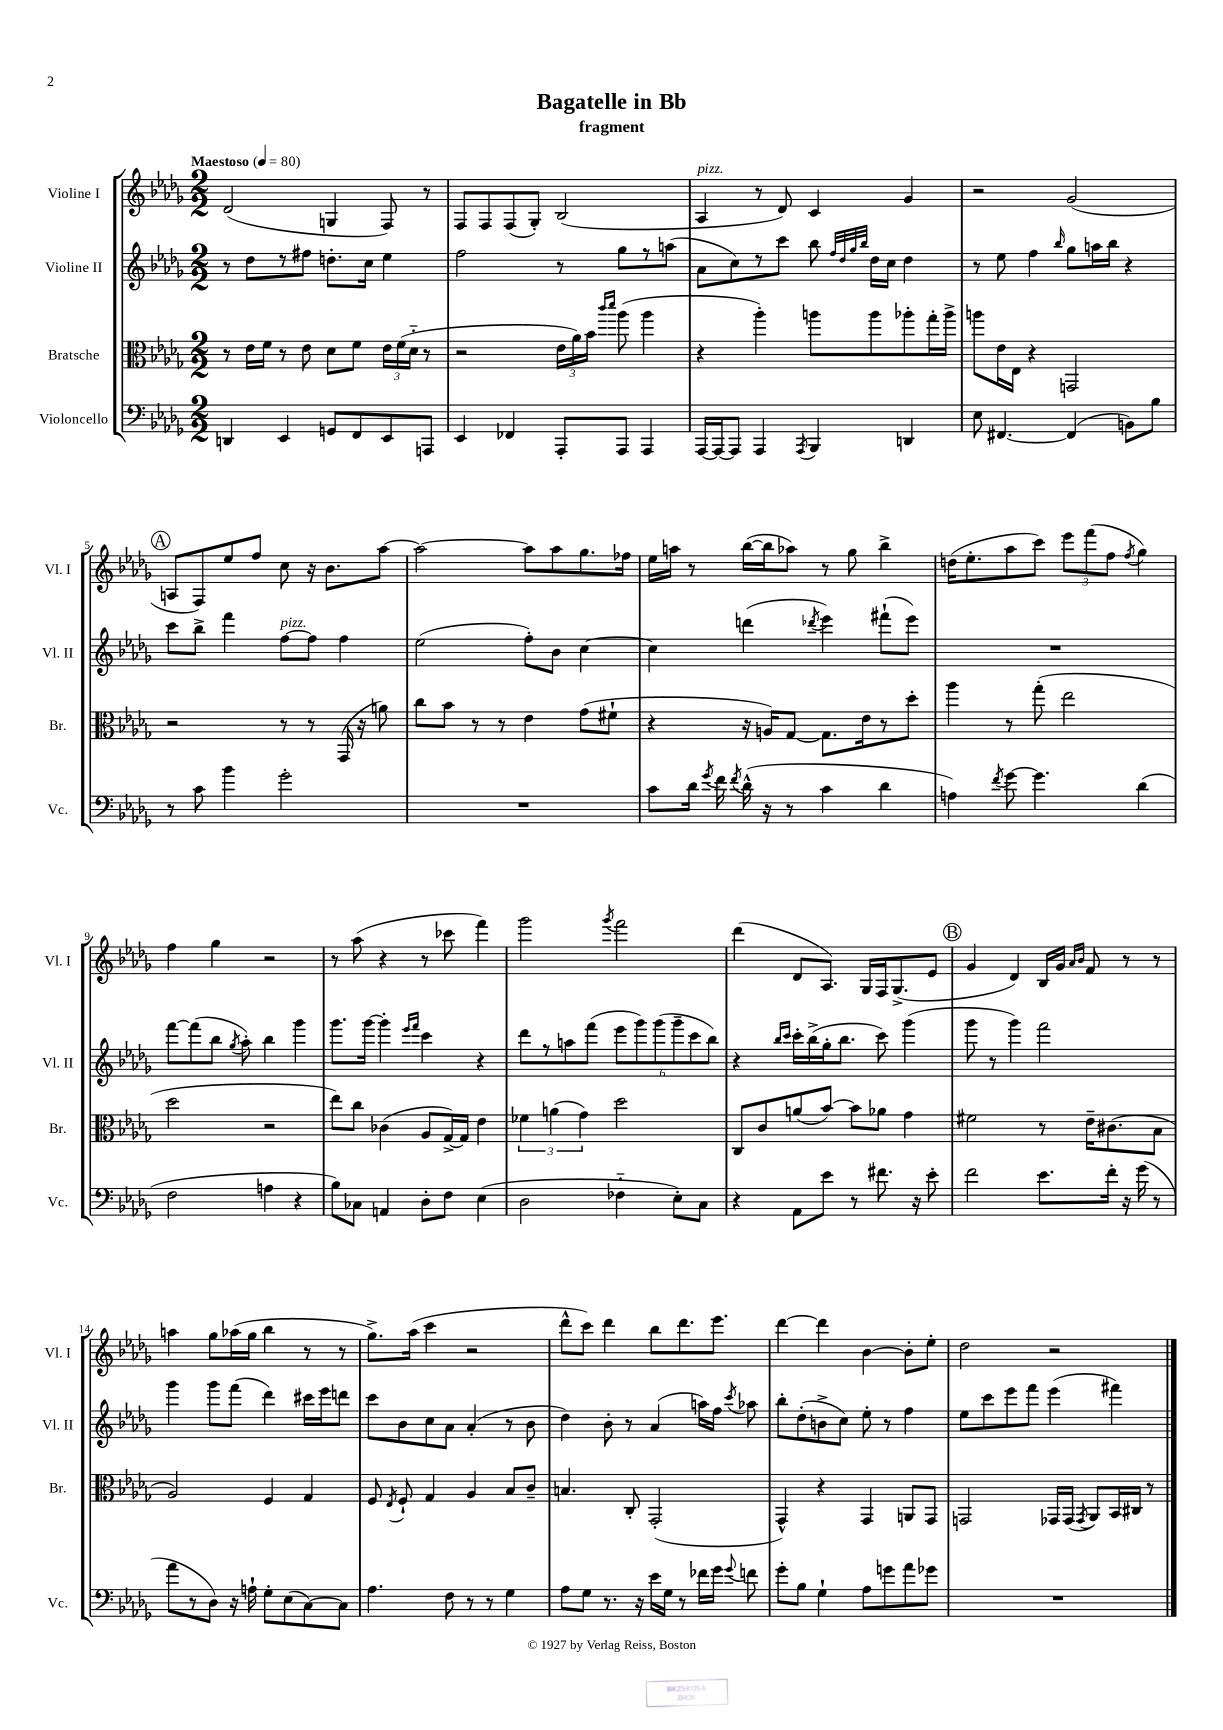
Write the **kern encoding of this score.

**kern	**kern	**kern	**kern
*staff4	*staff3	*staff2	*staff1
*clefF4	*clefC3	*clefG2	*clefG2
*k[b-e-a-d-g-]	*k[b-e-a-d-g-]	*k[b-e-a-d-g-]	*k[b-e-a-d-g-]
*M2/2	*M2/2	*M2/2	*M2/2
*MM80	*MM80	*MM80	*MM80
4DD	8r	8r	(2d-
.	16e-	8dd-	.
.	16f	.	.
4EE-	8r	8r	.
.	8e-	8ff#	.
8GG	8d-	8.dd'	4G
8FF	8f	.	.
.	.	16cc	.
8EE-	24e-	4ee-	8F)
.	(24f	.	.
.	24d-'~	.	.
8AAA	8r	.	8r
=	=	=	=
4EE-	2r	2ff	8F
.	.	.	8F
4FF-	.	.	(8F
.	.	.	8G-')
8AAA-'	24e-	8r	(2B-
.	24a-)	.	.
.	24b-	.	.
.	16qqccc	.	.
.	16qqddd-	.	.
8AAA-	(8aa-	8gg-	.
4AAA-	4aa-	8r	.
.	.	(8aa	.
=	=	=	=
[16AAA-	4r	8a-	4A-
16AAA-_	.	.	.
8AAA-]	.	8cc)	.
4AAA-	4aa-')	8r	8r
.	.	8ccc	8d-)
8qAAA-	.	.	.
4BBB-	8aa	8bb-	4c
.	.	32qqff	.
.	.	32qqdd-	.
.	.	32qqgg-	.
.	.	32qqbb-	.
.	8aa	16dd-	.
.	.	16cc	.
4DD	8aa-'	4dd-	4g-
.	16gg-'	.	.
.	16aa-^	.	.
=	=	=	=
8E-	8aa	8r	2r
[4.FF#	16e-	8ee-	.
.	16E-	.	.
.	4r	4ff	.
.	.	16qqbb-	.
(4FF#]	2GG	8gg-	(2g-
.	.	16aa	.
.	.	16bb-	.
8BB)	.	4r	.
8B-	.	.	.
=	=	=	=
8r	2r	8ccc	8A
8c	.	8bb-^	8F)
4b-	.	4fff	8ee-
.	.	.	8ff
2g-'	8r	[8ff	8cc
.	8r	8ff]	16r
.	.	.	8.b-
.	(16GG-	4ff	.
.	16r	.	.
.	8a)	.	[8aa-
=	=	=	=
1r	8cc	(2ee-	2aa-_
.	8b-	.	.
.	8r	.	.
.	8r	.	.
.	4e-	8ff')	8aa-]
.	.	8b-	8aa-
.	(8g-	[4cc	8.gg-
.	8f#`	.	.
.	.	.	16ff-
=	=	=	=
8c	4r	4cc]	16ee-
.	.	.	16aa
16d-	.	.	8r
8qg-	.	.	.
16f	.	.	.
8qf	.	.	.
(16d-^^	16r	(4ddd	([16bb-
16r	16A)	.	16bb-]
8r	[8G-	.	8aa-)
.	.	8qddd-	.
4c	8.G-]	4eee-)	8r
.	.	.	8gg-
.	16e-	.	.
4d-	8r	(8fff#`	4bb-^
.	8dd-'	8eee-)	.
=	=	=	=
4A)	4aa-	1r	(16dd
.	.	.	8.ee-'
8qf	.	.	.
[8g-	8r	.	8aa-
4.g-]	(8gg-'	.	8ccc)
.	2ee-	.	12eee-
.	.	.	(12fff
.	.	.	12ff
.	.	.	8qff
(4d-	.	.	4gg-)
=	=	=	=
2F	2dd-	[8fff	4ff
.	.	(8fff]	.
.	.	8bb-	4gg-
.	.	8qgg-	.
.	.	8aa-')	.
4A	2r	4bb-	2r
4r	.	4ggg-	.
=	=	=	=
8B-)	8ee-)	8.ggg-	8r
8C-	8cc	.	(8aa-
.	.	[16ggg-	.
4AA	(4c-	4ggg-']	4r
.	.	16qqeee-	.
.	.	16qqfff	.
8D-'	8A-	4ccc	8r
8F	[16G-^)	.	8ccc-
.	16G-]	.	.
(4E-	4e-	4r	4fff)
=	=	=	=
2D-	6f-	8ddd-	2ggg-
.	.	8r	.
.	(6a	.	.
.	.	8aa	.
.	6g-)	.	.
.	.	(8fff	.
.	.	.	8qggg-
4F-'~	2dd-	12eee-	2fff
.	.	12ggg-)	.
.	.	(12ggg-	.
8E-')	.	12ggg-~	.
.	.	12ccc	.
8C	.	.	.
.	.	12bb-)	.
=	=	=	=
4r	8C	4r	(4ddd-
.	8c	.	.
.	.	16qqbb-	.
.	.	16qqccc	.
8AA-	(8a	16ccc'	8d-
.	.	(16bb-^	.
8e-	[8b-)	16gg-'	8.A-)
.	.	8.bb-	.
8r	8b-]	.	.
.	.	.	16G-
8.f#	8a-	8ccc)	16F
.	.	.	(8.G-^
.	4g-	(4ggg-	.
16r	.	.	.
8e-'	.	.	8e-
=	=	=	=
2f	2f#	8ggg-	4g-
.	.	8r	.
.	.	4ggg-)	4d-)
8.e-	8r	2fff	16B-
.	.	.	16g-
.	.	.	16qqa-
.	.	.	16qqb-
.	16e-~	.	8f
16f'	(8.c#	.	.
16r	.	.	8r
(16g-	.	.	.
8r	8B-	.	8r
=	=	=	=
8a-	2A-)	4ggg-	4aa
8r	.	.	.
8D-)	.	8ggg-	8gg-
16r	.	(8fff	(16aa-
16A`	.	.	16gg-
8G-'	4F	4ddd-)	4bb-
(8E-	.	.	.
[8C)	4G-	16ccc#	8r
.	.	16eee-	.
8C]	.	8ddd	8r
=	=	=	=
4.A-	8F	8ccc	8.gg-^)
.	8qE-	.	.
.	8F`	8b-	.
.	.	.	(16aa-
.	4G-	8cc	4ccc
8F	.	8a-	.
8r	4A-	(4a-'	2r
8r	.	.	.
4G-	8B-	8r	.
.	8c~	8b-	.
=	=	=	=
8A-	4.B	4dd-)	8ddd-^^
8G-	.	.	8ccc)
8.r	.	8b-'	4ddd-
.	8C'	8r	.
16r	.	.	.
16e-	(2GG-'	(4a-	8bb-
16G-	.	.	.
8r	.	.	8.ddd-
16f-	.	16aa)	.
16g-	.	16ff	8.eee-
8qqg-	.	8qccc	.
8f	.	8aa-	.
=	=	=	=
8g-'	4GG-^^)	8bb-'	[4ddd-
8B-	.	(8dd-'	.
4G-`	4r	8b^	4ddd-]
.	.	8cc)	.
8A-	4GG-	8ee-'	[4b-
8g	.	8r	.
8a-	8AA	4ff	8b-']
8g-	8GG-	.	8ee-'
=	=	=	=
1r	2GG	8ee-	2dd-
.	.	8ccc	.
.	.	8eee-	.
.	.	8fff	.
.	16GG-	(4eee-	2r
.	(16GG-	.	.
.	8qGG-	.	.
.	8AA-)	.	.
.	16BB-	4fff#)	.
.	16C#	.	.
.	8r	.	.
==	==	==	==
*-	*-	*-	*-
